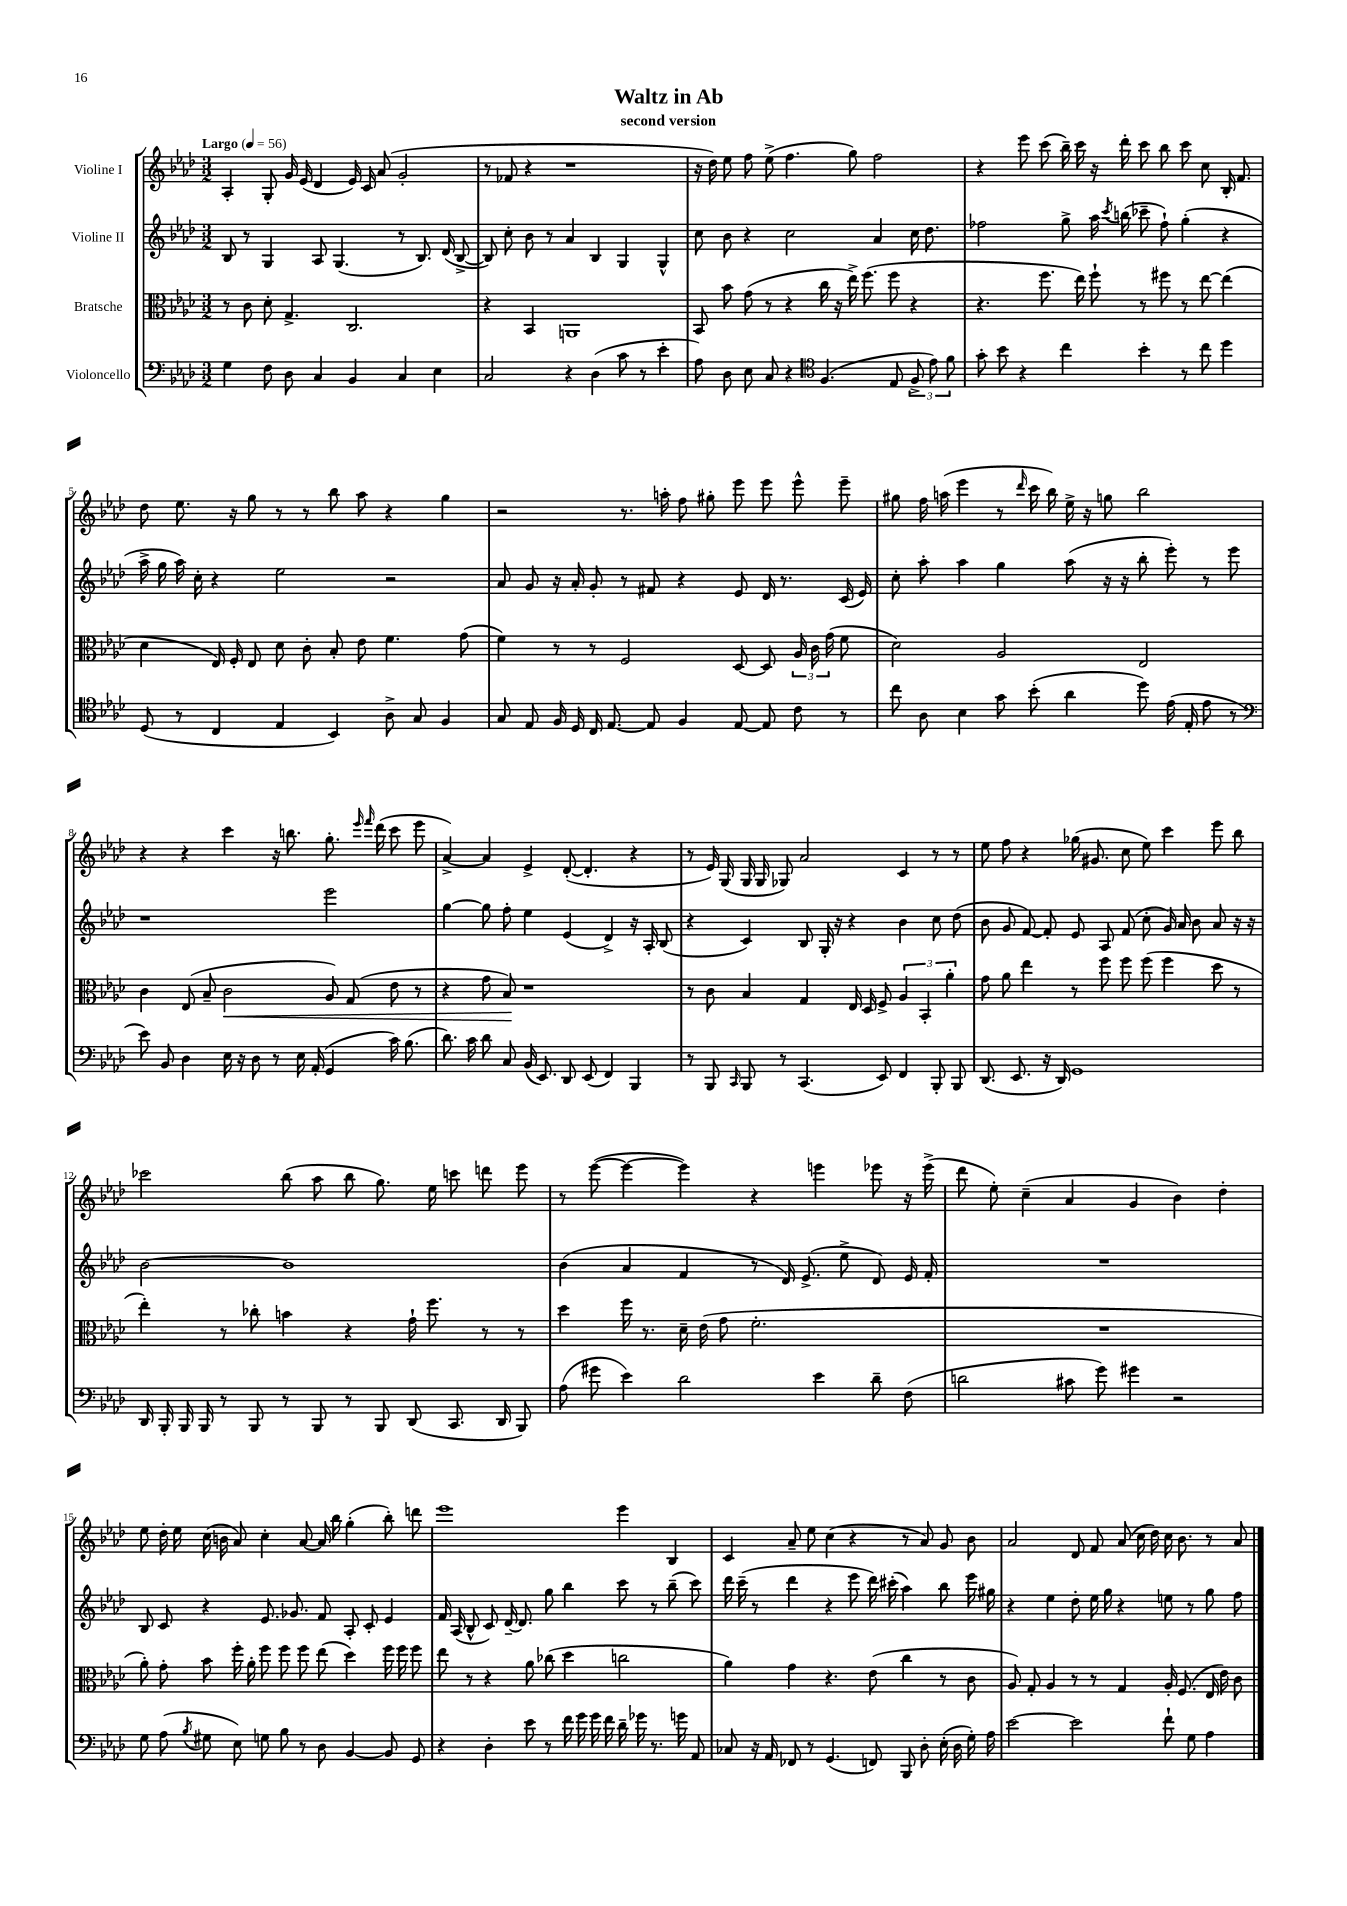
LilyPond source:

\header { title = "Waltz in Ab" subtitle = "second version" }
<<
\new StaffGroup <<
\new Staff = "s0" \with { instrumentName = "Violine I" } {
    \clef treble \key aes \major \numericTimeSignature \time 3/2 \tempo "Largo" 4 = 56
    \autoBeamOff aes4-. g8-. g'16 ees'16( des'4 ees'16) c'16 aes'8( g'2-. |
    r8 fes'8 r4 r1 |
    r16 des''16) ees''8 f''8 ees''8->( f''4. g''8) f''2 |
    r4 ees'''8 c'''8( bes''16--) c'''16 r16 des'''16-. c'''8 bes''8 c'''8 c''8 bes16-. f'8. |
    des''8 ees''8. r16 g''8 r8 r8 bes''8 aes''8 r4 g''4 |
    r2 r8. a''16-. f''8 gis''8-. ees'''8 ees'''8 ees'''8-^ ees'''8-- |
    gis''8 f''16 a''16( ees'''4 r8 \grace { des'''16 } c'''16 bes''16) ees''16-> r16 g''8 bes''2 |
    r4 r4 c'''4 r16 b''8. g''8.-. \grace { ees'''16 f'''16 } des'''16( c'''8 ees'''8 |
    aes'4~->) aes'4 ees'4-> des'8~-.( des'4.-. r4 |
    r8 ees'16) g16( g16 g16 ges8) aes'2 c'4 r8 r8 |
    ees''8 f''8 r4 ges''16( gis'8. c''8 ees''8) c'''4 ees'''8 bes''8 |
    ces'''2 bes''8( aes''8 bes''8 g''8.) ees''16 c'''8 d'''8 ees'''8 |
    r8 ees'''8~( ees'''4~ ees'''4) r4 e'''4 ees'''8 r16 ees'''16->( |
    des'''8 ees''8-.) c''4--( aes'4 g'4 bes'4) des''4-. |
    ees''8 des''16-. ees''16 c''16( b'16 aes'8) c''4-. aes'8~ aes'16 bes''16 g''4-.( bes''8-.) d'''8 |
    ees'''1 ees'''4 bes4 |
    c'4 aes'8-- ees''8 c''4( r4 r8 aes'8) g'8 bes'8 |
    aes'2 des'8 f'8 aes'8( c''16 des''16) c''16 bes'8. r8 aes'8 \bar "|." |
}
\new Staff = "s1" \with { instrumentName = "Violine II" } {
    \clef treble \key aes \major \numericTimeSignature \time 3/2
    \autoBeamOff bes8 r8 g4 aes8 g4.( r8 bes8.) des'16( bes8~-> |
    bes8) c''8-. bes'8 r8 aes'4 bes4 g4 g4-^ |
    c''8 bes'8 r4 c''2 aes'4 c''16 des''8. |
    fes''2 g''8-> aes''16 \acciaccatura { c'''8 } b''16( ces'''8-- fes''8-!) g''4-.( r4 |
    aes''16-> g''16 aes''16) c''16-. r4 ees''2 r2 |
    aes'8 g'8 r16 aes'16-. g'8-. r8 fis'8 r4 ees'8 des'16 r8. c'16( ees'16) |
    c''8-. aes''8-. aes''4 g''4 aes''8( r16 r16 bes''8-. ees'''8-.) r8 ees'''8 |
    r1 ees'''2 |
    g''4~ g''8 f''8-. ees''4 ees'4( des'4->) r16 aes16-. bes8( |
    r4 c'4) bes8 g16-. r16 r4 bes'4 c''8 des''8( |
    bes'8 g'8 f'8~) f'8-. ees'8 aes8 f'8( c''8-. g'16) aes'16 bes'8 aes'8 r16 r16 |
    bes'2~ bes'1 |
    bes'4( aes'4 f'4 r8 des'16) ees'8.->( ees''8-> des'8) ees'16 f'16-. |
    R1. |
    bes8 c'8 r4 ees'8. ges'8. f'8 aes8-. c'8-. ees'4 |
    f'16 aes16( bes8-^ c'8) des'16~-- des'8. g''8 bes''4 c'''8 r8 bes''8--( c'''8) |
    des'''16 c'''16--( r8 des'''4 r4 ees'''8 des'''16) cis'''16-.( aes''4) bes''8 ees'''16 gis''16 |
    r4 ees''4 des''8-. ees''16 g''16 r4 e''8 r8 g''8 f''8 \bar "|." |
}
\new Staff = "s2" \with { instrumentName = "Bratsche" } {
    \clef alto \key aes \major \numericTimeSignature \time 3/2
    \autoBeamOff r8 c'8 des'8-. g4.-> c2. |
    r4 bes,4 a,1 |
    bes,8 bes'8 g'8( r8 r4 c''16 r16 ees''16->) f''8.( f''8 r4 |
    r4. f''8. ees''16) f''8-! r8 fis''8 r8 ees''8~ ees''4( |
    des'4 ees16) f16-. ees8 des'8 c'8-. bes8-. ees'8 f'4. g'8( |
    f'4) r8 r8 f2 des8~ des8 \tuplet 3/2 { aes16 c'16 g'16( } f'8 |
    des'2) aes2 ees2 |
    c'4 ees8( bes8-- c'2\< aes8) g8( ees'8 r8 |
    r4 g'8 bes8\!) r1 |
    r8 c'8 bes4 g4 ees16 des16 f8-> \tuplet 3/2 { aes4 bes,4-. aes'4-. } |
    g'8 aes'8 ees''4 r8 f''8 f''8 f''8( f''4 des''8 r8 |
    ees''4-.) r8 ces''8-. b'4 r4 g'16-! f''8. r8 r8 |
    des''4 f''16 r8. des'16-- ees'16( g'8 f'2.-. |
    R1. |
    aes'8-.) g'8-. bes'8 f''16-. aes'16-. f''8 f''8 f''8 ees''8( des''4) f''16 f''16 f''8 |
    ees''8 r8 r4 aes'8 ces''8( des''4 c''2 |
    aes'4) g'4 r4. ees'8( c''4 r8 c'8 |
    aes8) g8-. aes4 r8 r8 g4 aes16-. f8.( ees16 ees'16) c'8 \bar "|." |
}
\new Staff = "s3" \with { instrumentName = "Violoncello" } {
    \clef bass \key aes \major \numericTimeSignature \time 3/2
    \autoBeamOff g4 f8 des8 c4 bes,4 c4 ees4 |
    c2 r4 des4( c'8 r8 ees'4-. |
    aes8) des8 ees8 c8 r4 \clef tenor f4.( ees8 \tuplet 3/2 { f8-> ees'8) f'8 } |
    g'8-. bes'8 r4 c''4 bes'4-. r8 c''8 des''4 |
    des8( r8 c4 ees4 bes,4) aes8-> g8 f4 |
    g8 ees8 f16 des16 c16 ees8.~ ees8 f4 ees8~ ees8 c'8 r8 |
    c''8 aes8 bes4 g'8 bes'8-.( aes'4 des''8) ees'16( ees16-. ees'8 r8 |
    \clef bass ees'8) bes,8 des4 ees16 r16 des8 r8 ees16 aes,16-.( g,4 c'16) bes8.( |
    des'8.) c'16 des'8 c8 bes,16( ees,8.) des,8 ees,8( f,4) bes,,4 |
    r8 bes,,8 \grace { c,16 } bes,,8 r8 c,4.( ees,8) f,4 bes,,8-. bes,,8 |
    des,8.( ees,8. r16 des,16) g,1 |
    des,16 bes,,16-. bes,,16 bes,,16 r8 bes,,8 r8 bes,,8 r8 bes,,8 des,8( c,8. des,16 bes,,8) |
    aes8( gis'8 ees'4) des'2 ees'4 des'8-- f8( |
    d'2 cis'8 g'8) gis'4 r2 |
    g8 aes8( \acciaccatura { bes8 } gis8 ees8) g8 bes8 r8 des8 bes,4~ bes,8 g,8 |
    r4 des4-. ees'8 r8 f'16 g'16 g'16 f'16 des'16-- ges'16 r8. g'16 aes,8 |
    ces8 r16 aes,16 fes,8 r8 g,4.( f,8) bes,,8 des8-. ees16-.( des16 g16-.) aes16 |
    ees'2~ ees'2 f'8-! g8 aes4 \bar "|." |
}
>>
>>
